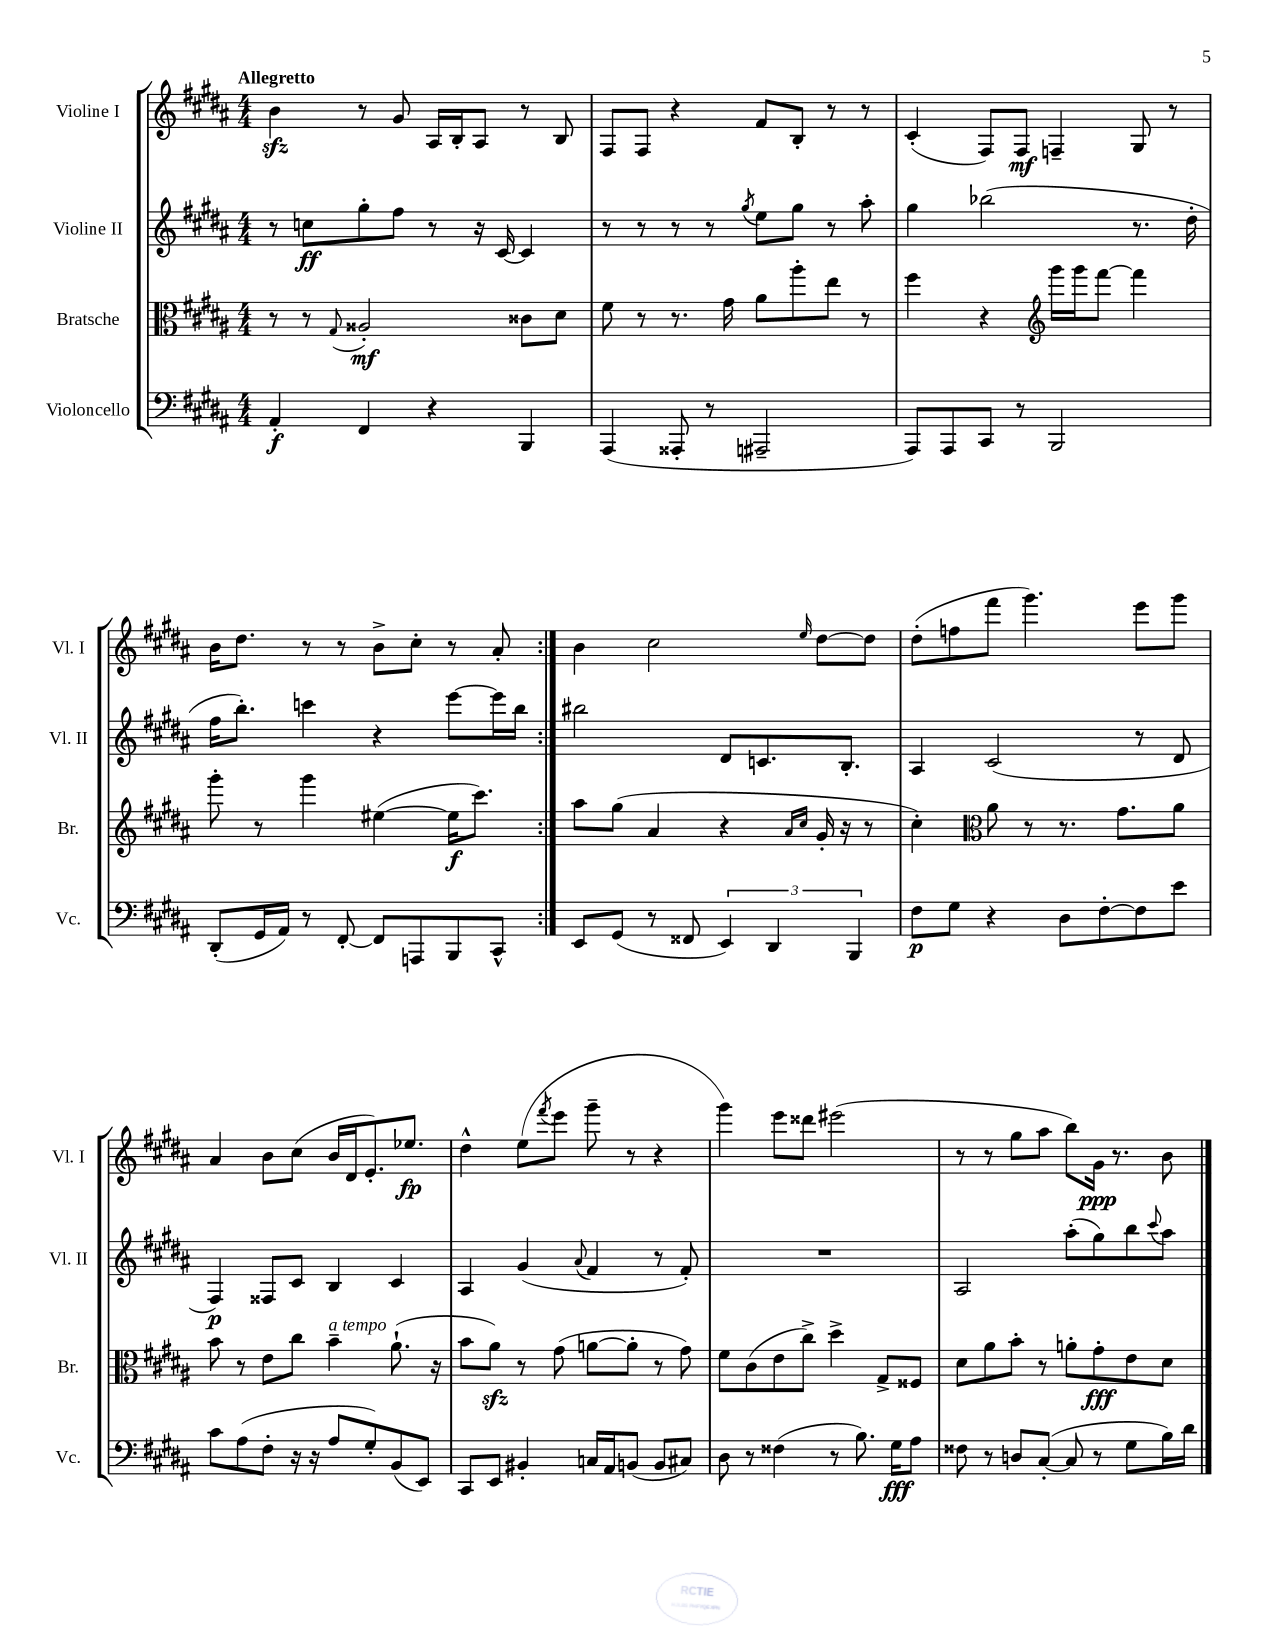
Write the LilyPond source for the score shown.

<<
\new StaffGroup <<
\new Staff = "s0" \with { instrumentName = "Violine I" shortInstrumentName = "Vl. I" } {
    \clef treble \key b \major \numericTimeSignature \time 4/4 \tempo "Allegretto"
    \repeat volta 2 { b'4\sfz r8 gis'8 ais16 b16-. ais8 r8 b8 |
    fis8 fis8 r4 fis'8 b8-. r8 r8 |
    cis'4-.( fis8) fis8\mf f4-- gis8 r8 |
    b'16 dis''8. r8 r8 b'8-> cis''8-. r8 ais'8-. | }
    b'4 cis''2 \grace { e''16 } dis''8~ dis''8 |
    dis''8-.( f''8 fis'''8 gis'''4.) e'''8 gis'''8 |
    ais'4 b'8 cis''8( b'16 dis'16 e'8.-.) ees''8.\fp |
    dis''4-^ e''8( \acciaccatura { fis'''8 } e'''8 gis'''8-- r8 r4 |
    gis'''4) e'''8 disis'''8 eis'''2( |
    r8 r8 gis''8 ais''8 b''8) gis'16\ppp r8. b'8 \bar "|." |
}
\new Staff = "s1" \with { instrumentName = "Violine II" shortInstrumentName = "Vl. II" } {
    \clef treble \key b \major \numericTimeSignature \time 4/4
    \repeat volta 2 { r8 c''8\ff gis''8-. fis''8 r8 r16 cis'16~ cis'4 |
    r8 r8 r8 r8 \acciaccatura { gis''8 } e''8 gis''8 r8 ais''8-. |
    gis''4 bes''2( r8. dis''16-. |
    fis''16 b''8.-.) c'''4 r4 e'''8~ e'''16 b''16 | }
    bis''2 dis'8 c'8. b8.-. |
    ais4 cis'2( r8 dis'8 |
    fis4\p) fisis8 cis'8 b4 cis'4 |
    ais4 gis'4( \appoggiatura { ais'8 } fis'4 r8 fis'8-.) |
    R1 |
    ais2 ais''8-.( gis''8) b''8 \appoggiatura { cis'''8 } ais''8 \bar "|." |
}
\new Staff = "s2" \with { instrumentName = "Bratsche" shortInstrumentName = "Br." } {
    \clef alto \key b \major \numericTimeSignature \time 4/4
    \repeat volta 2 { r8 r8 \appoggiatura { gis8 } aisis2-.\mf cisis'8 dis'8 |
    fis'8 r8 r8. gis'16 ais'8 ais''8-. e''8 r8 |
    fis''4 r4 \clef treble gis'''16 gis'''16 fis'''8~ fis'''4 |
    gis'''8-. r8 gis'''4 eis''4~( eis''16\f cis'''8.) | }
    ais''8 gis''8( ais'4 r4 \grace { ais'16 cis''16 } gis'16-. r16 r8 |
    cis''4-.) \clef alto ais'8 r8 r8. gis'8. ais'8 |
    b'8 r8 e'8 cis''8 b'4--^\markup { \italic "a tempo" } ais'8.-!( r16 |
    b'8 ais'8\sfz) r8 gis'8( a'8~ a'8-. r8 gis'8) |
    fis'8 cis'8( e'8 cis''8->) dis''4-> gis8-> fisis8 |
    dis'8 ais'8 b'8-. r8 a'8-. gis'8-.\fff e'8 dis'8 \bar "|." |
}
\new Staff = "s3" \with { instrumentName = "Violoncello" shortInstrumentName = "Vc." } {
    \clef bass \key b \major \numericTimeSignature \time 4/4
    \repeat volta 2 { ais,4-.\f fis,4 r4 b,,4 |
    ais,,4( aisis,,8-. r8 ais,,2-- |
    ais,,8) ais,,8 cis,8 r8 b,,2 |
    dis,8-.( gis,16 ais,16) r8 fis,8~-. fis,8 a,,8 b,,8 cis,8-^ | }
    e,8 gis,8( r8 fisis,8 \tuplet 3/2 { e,4) dis,4 b,,4 } |
    fis8\p gis8 r4 dis8 fis8~-. fis8 e'8 |
    cis'8 ais8( fis8-. r16 r16 ais8 gis8-.) b,8( e,8) |
    cis,8 e,8 bis,4-. c16 ais,16 b,8( b,8 cis8) |
    dis8 r8 fisis4( r8 b8.) gis16\fff ais8 |
    fisis8 r8 d8 cis8~-.( cis8 r8 gis8 b16) dis'16 \bar "|." |
}
>>
>>
\layout { \context { \Score \remove "Bar_number_engraver" } }
